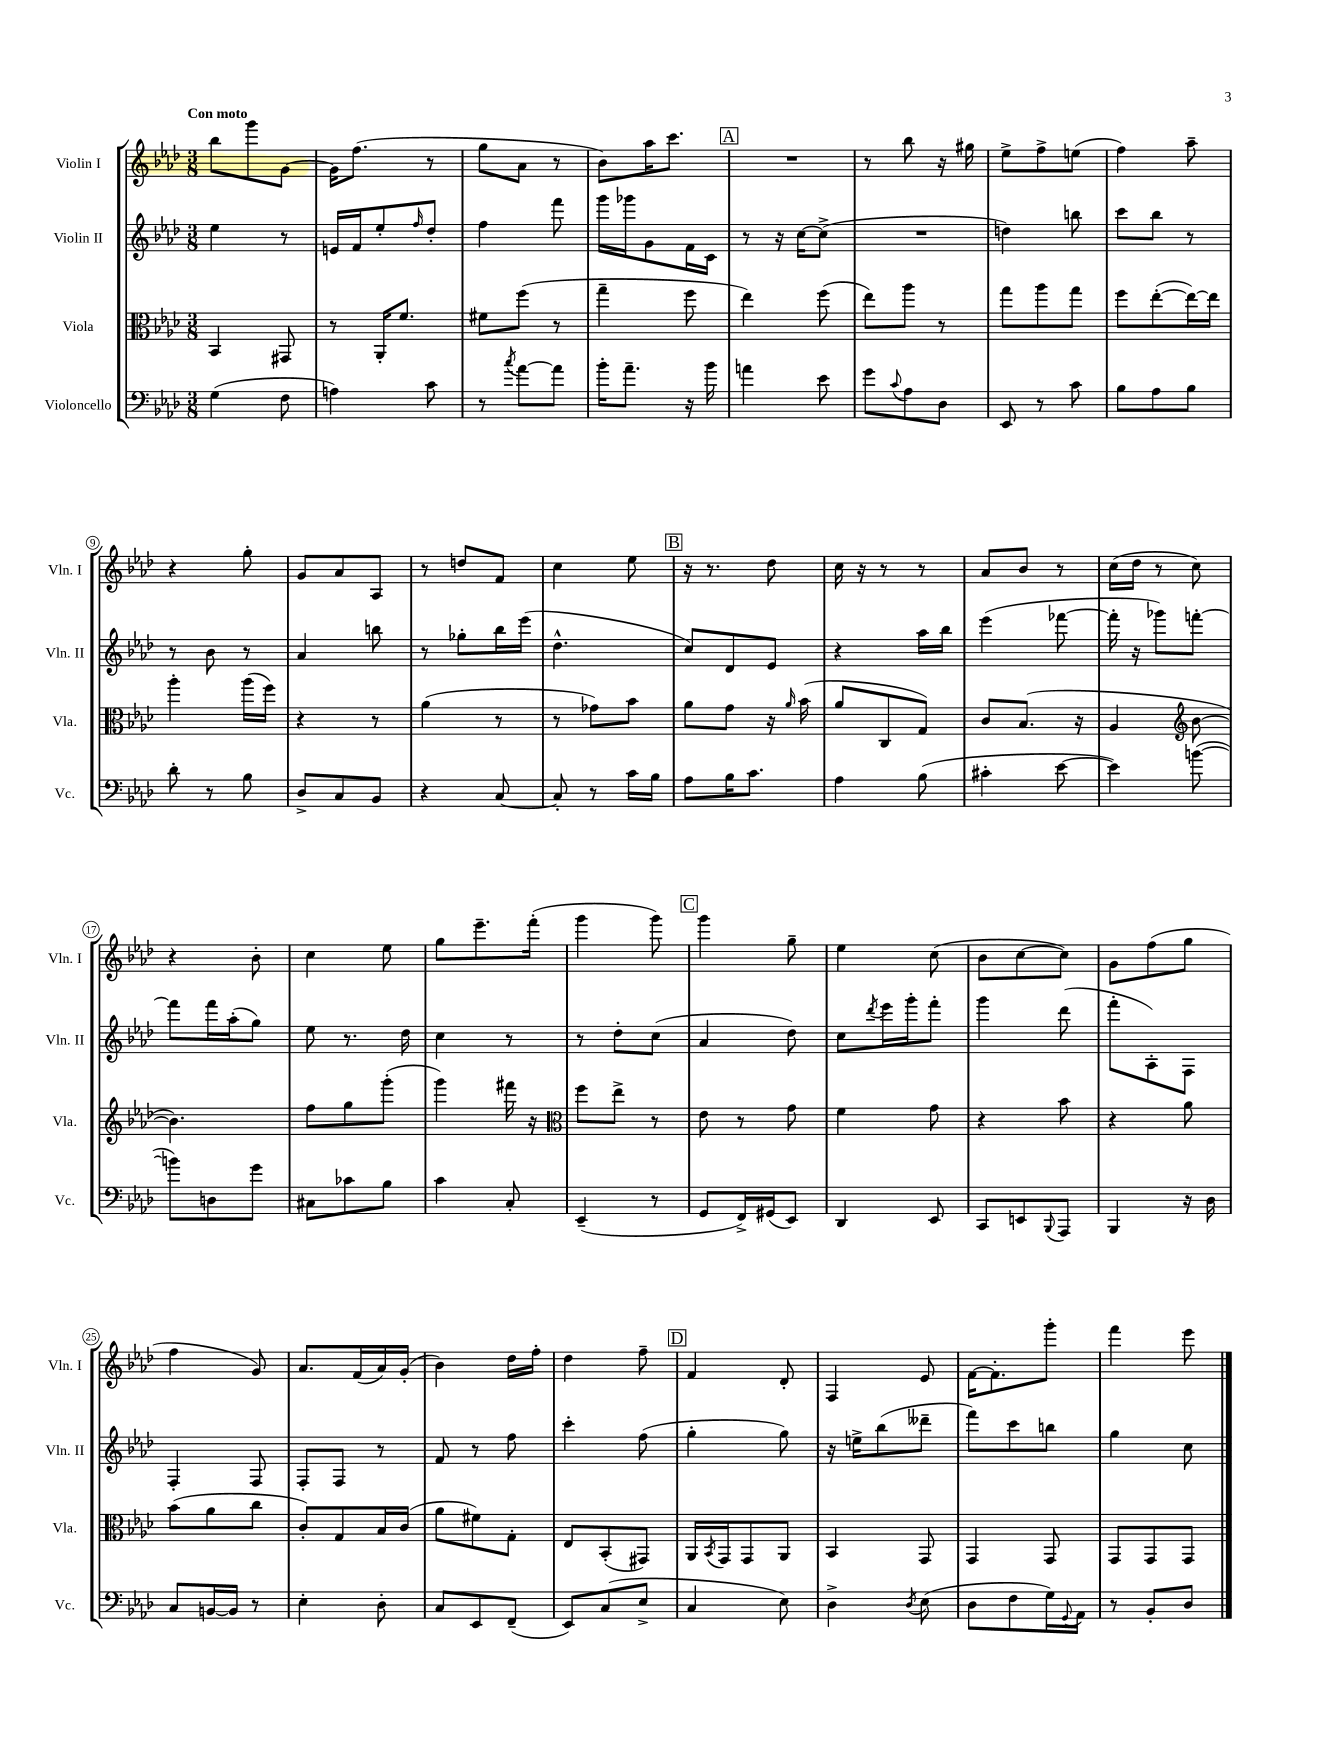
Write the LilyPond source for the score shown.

<<
\new StaffGroup <<
\new Staff = "s0" \with { instrumentName = "Violin I" shortInstrumentName = "Vln. I" } {
    \clef treble \key aes \major \numericTimeSignature \time 3/8 \tempo "Con moto"
    bes''8 g'''8 g'8~ |
    g'16 f''8.( r8 |
    g''8 aes'8 r8 |
    bes'8) aes''16 c'''8. |
    \mark \markup { \box "A" } R4. |
    r8 bes''8 r16 gis''16 |
    ees''8-> f''8-> e''8( |
    f''4) aes''8-- |
    r4 g''8-. |
    g'8 aes'8 aes8 |
    r8 d''8 f'8 |
    c''4 ees''8 |
    \mark \markup { \box "B" } r16 r8. des''8 |
    c''16 r16 r8 r8 |
    aes'8 bes'8 r8 |
    c''16( des''16 r8 c''8) |
    r4 bes'8-. |
    c''4 ees''8 |
    g''8 ees'''8.-- f'''16-.( |
    g'''4 g'''8) |
    \mark \markup { \box "C" } g'''4 g''8-- |
    ees''4 c''8( |
    bes'8 c''8~ c''8) |
    g'8 f''8( g''8 |
    f''4 g'8) |
    aes'8. f'16( aes'16) g'16-.( |
    bes'4) des''16 f''16-. |
    des''4 f''8-- |
    \mark \markup { \box "D" } f'4 des'8-. |
    f4 ees'8 |
    f'16~ f'8.-. g'''8-. |
    f'''4 ees'''8 \bar "|." |
}
\new Staff = "s1" \with { instrumentName = "Violin II" shortInstrumentName = "Vln. II" } {
    \clef treble \key aes \major \numericTimeSignature \time 3/8
    ees''4 r8 |
    e'16 f'16 ees''8-. \grace { f''16 } des''8-. |
    f''4 f'''8 |
    g'''16 ges'''16 g'8 f'16 c'16 |
    \mark \markup { \box "A" } r8 r16 c''16~ c''8->( |
    R4. |
    d''4) b''8 |
    c'''8 bes''8 r8 |
    r8 bes'8 r8 |
    aes'4 b''8 |
    r8 ges''8-. bes''16 ees'''16( |
    des''4.-^ |
    \mark \markup { \box "B" } c''8) des'8 ees'8 |
    r4 aes''16 bes''16 |
    ees'''4( fes'''8~ |
    fes'''16-. r16 ges'''8) f'''8~-. |
    f'''8 f'''16 aes''16-.( g''8) |
    ees''8 r8. des''16 |
    c''4 r8 |
    r8 des''8-. c''8( |
    \mark \markup { \box "C" } aes'4 des''8) |
    c''8 \acciaccatura { des'''8 } ees'''16 g'''16-. f'''8-. |
    g'''4 des'''8( |
    f'''8-. aes8-.) f8 |
    f4-. f8 |
    f8-. f8 r8 |
    f'8 r8 f''8 |
    c'''4-. f''8( |
    \mark \markup { \box "D" } g''4-. g''8) |
    r16 e''16-> bes''8( deses'''8-- |
    f'''8) c'''8 b''8 |
    g''4 c''8 \bar "|." |
}
\new Staff = "s2" \with { instrumentName = "Viola" shortInstrumentName = "Vla." } {
    \clef alto \key aes \major \numericTimeSignature \time 3/8
    bes,4 gis,8 |
    r8 aes,16-. f'8. |
    fis'8 f''8( r8 |
    g''4-- f''8 |
    \mark \markup { \box "A" } ees''4) f''8( |
    ees''8) aes''8 r8 |
    g''8 aes''8 g''8 |
    f''8 ees''8~-.( ees''16~) ees''16 |
    aes''4-. aes''16( f''16) |
    r4 r8 |
    aes'4( r8 |
    r8 ges'8) bes'8 |
    \mark \markup { \box "B" } aes'8 g'8 r16 \grace { aes'16 } bes'16( |
    aes'8 c8 g8) |
    c'8 bes8.( r16 |
    aes4 \clef treble bes'8~ |
    bes'4.) |
    f''8 g''8 g'''8-.( |
    g'''4) fis'''16 r16 |
    \clef alto f''8 ees''8-> r8 |
    \mark \markup { \box "C" } ees'8 r8 g'8 |
    f'4 g'8 |
    r4 bes'8 |
    r4 aes'8 |
    bes'8( aes'8 c''8 |
    c'8-.) g8 bes16 c'16( |
    aes'8 fis'8) g8-. |
    ees8 bes,8-.( gis,8) |
    \mark \markup { \box "D" } aes,16 \acciaccatura { bes,8 } g,16 g,8 aes,8 |
    bes,4 g,8 |
    g,4 g,8 |
    g,8 g,8 g,8 \bar "|." |
}
\new Staff = "s3" \with { instrumentName = "Violoncello" shortInstrumentName = "Vc." } {
    \clef bass \key aes \major \numericTimeSignature \time 3/8
    g4( f8 |
    a4) c'8 |
    r8 \acciaccatura { c''8 } aes'8~ aes'8 |
    bes'16-. aes'8.-- r16 bes'16 |
    \mark \markup { \box "A" } a'4 ees'8 |
    g'8 \appoggiatura { c'8 } aes8 des8 |
    ees,8 r8 c'8 |
    bes8 aes8 bes8 |
    des'8-. r8 bes8 |
    des8-> c8 bes,8 |
    r4 c8~ |
    c8-. r8 c'16 bes16 |
    \mark \markup { \box "B" } aes8 bes16 c'8. |
    aes4 bes8( |
    cis'4-. ees'8~ |
    ees'4) b'8~( |
    b'8) d8 g'8 |
    cis8 ces'8 bes8 |
    c'4 c8-. |
    ees,4--( r8 |
    \mark \markup { \box "C" } g,8 f,16->) gis,16( ees,8) |
    des,4 ees,8 |
    c,8 e,8 \appoggiatura { bes,,8 } aes,,8 |
    bes,,4 r16 des16 |
    c8 b,16~ b,16 r8 |
    ees4-. des8-. |
    c8 ees,8 f,8--( |
    ees,8) c8( ees8-> |
    \mark \markup { \box "D" } c4 ees8) |
    des4-> \acciaccatura { des8 } ees8( |
    des8 f8 g16) \appoggiatura { g,8 } aes,16 |
    r8 bes,8-. des8 \bar "|." |
}
>>
>>
\layout { \context { \Score \override BarNumber.stencil = #(make-stencil-circler 0.1 0.3 ly:text-interface::print) } }
